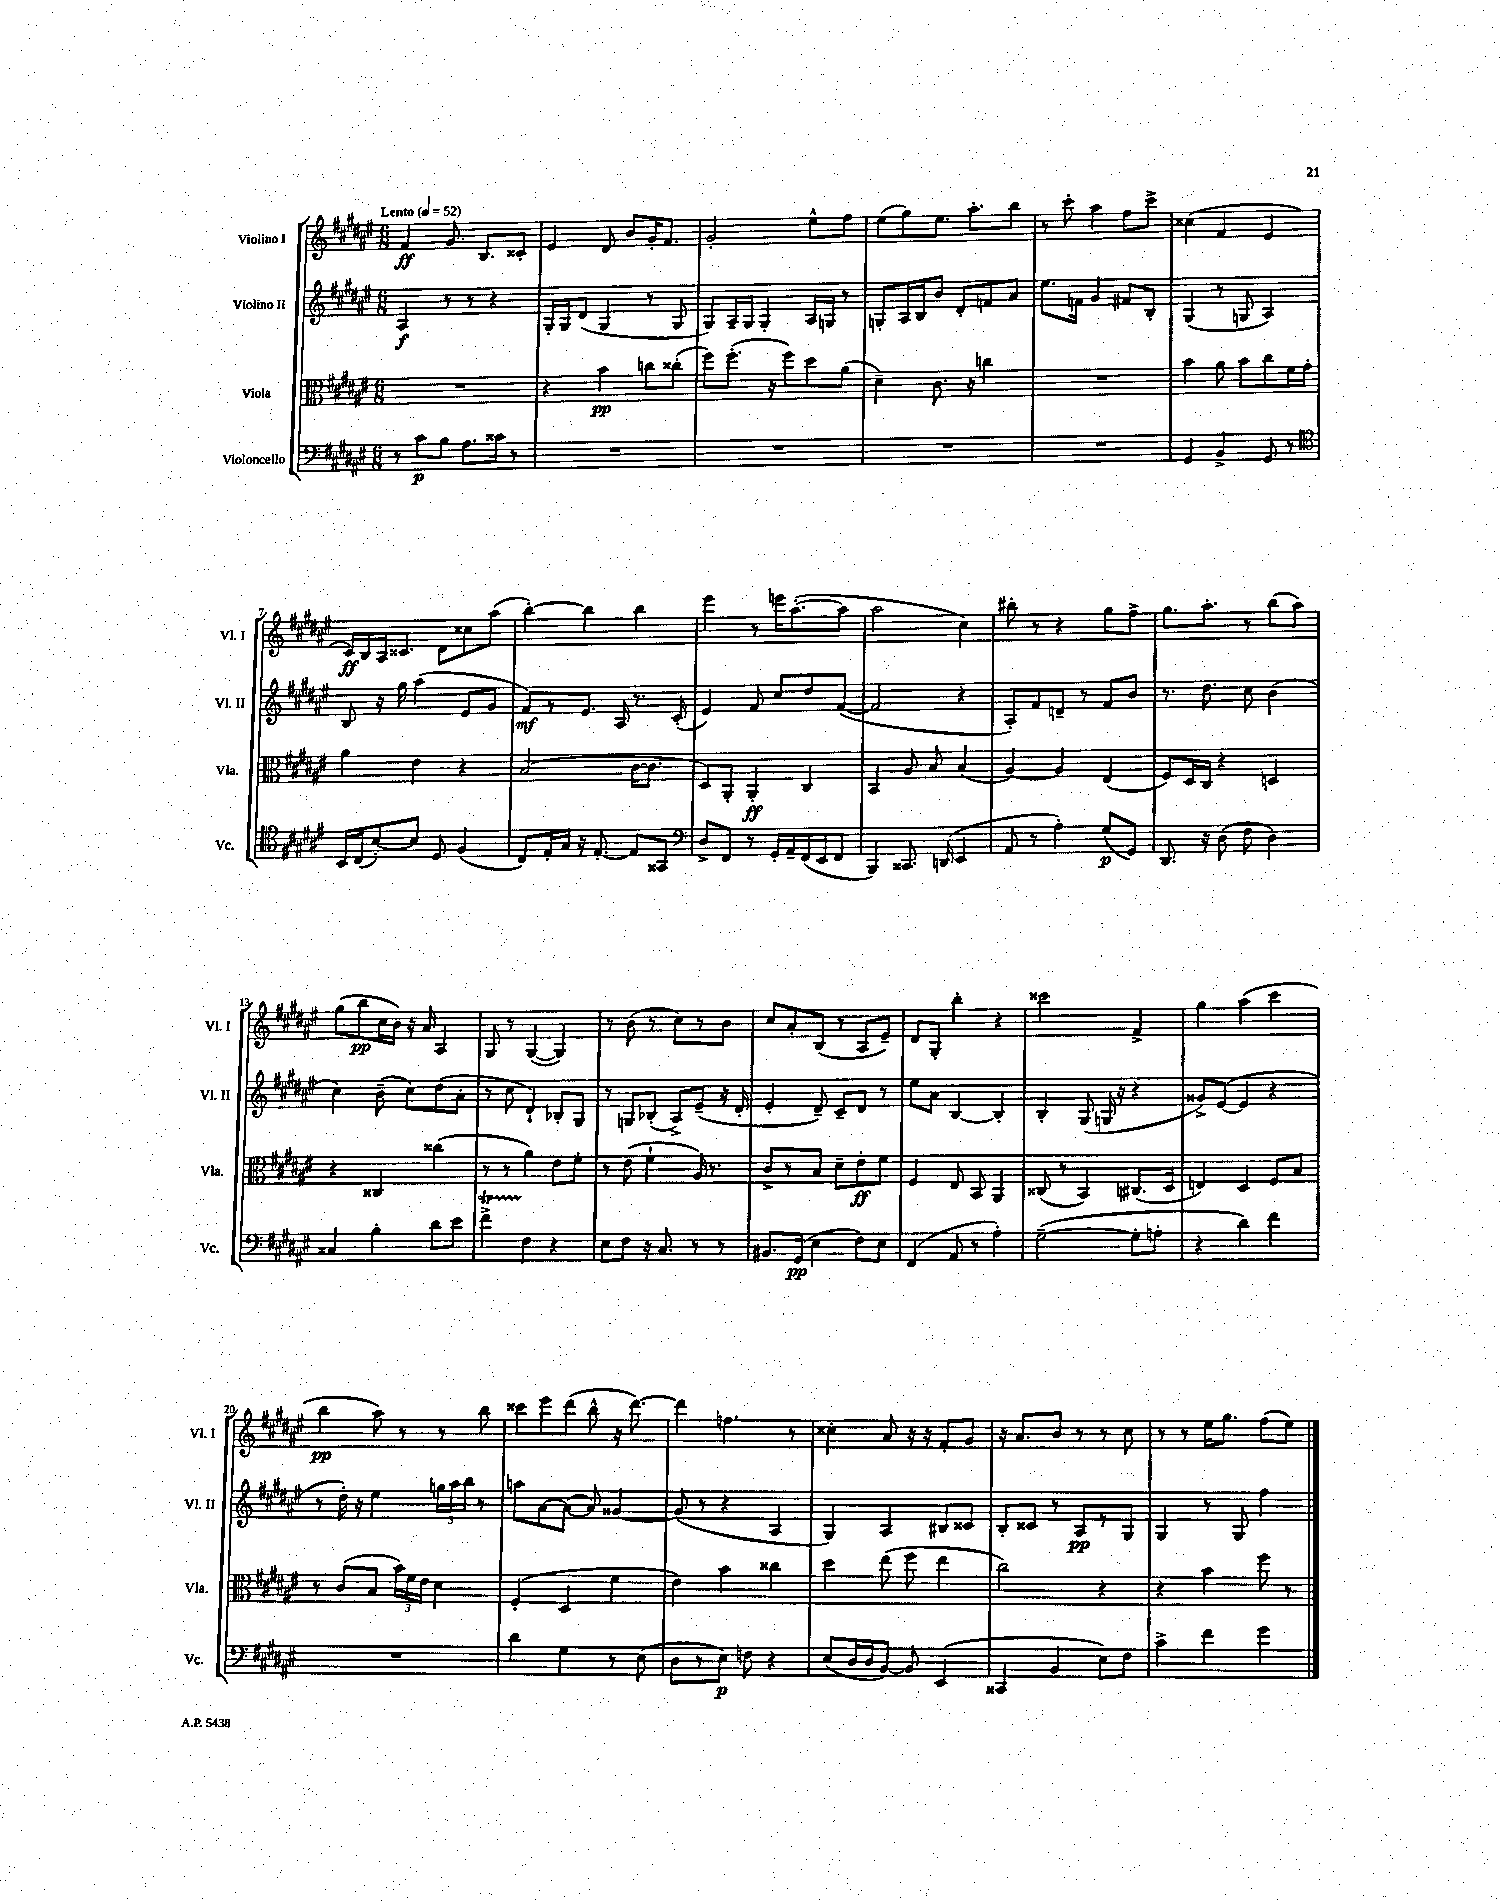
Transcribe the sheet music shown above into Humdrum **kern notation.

**kern	**dynam	**kern	**dynam	**kern	**dynam	**kern	**dynam
*part4	*part4	*part3	*part3	*part2	*part2	*part1	*part1
*staff4	*staff4	*staff3	*staff3	*staff2	*staff2	*staff1	*staff1
*I"Violoncello	*	*I"Viola	*	*I"Violino II	*	*I"Violino I	*
*I'Vc.	*	*I'Vla.	*	*I'Vl. II	*	*I'Vl. I	*
*clefF4	*	*clefC3	*	*clefG2	*	*clefG2	*
*k[f#c#g#d#a#e#]	*	*k[f#c#g#d#a#e#]	*	*k[f#c#g#d#a#e#]	*	*k[f#c#g#d#a#e#]	*
*M6/8	*	*M6/8	*	*M6/8	*	*M6/8	*
*MM52	*	*MM52	*	*MM52	*	*MM52	*
=1	=1	=1	=1	=1	=1	=1	=1
!	!	!	!	!	!	!LO:TX:a:B:t=Lento	!
8r	.	2.r	.	4A#/	f	4f#/	ff
8c#\L	p	.	.	.	.	.	.
8B\J	.	.	.	8r	.	8.g#/	.
8.A#\L	.	.	.	8r	.	.	.
.	.	.	.	.	.	8.B/L	.
.	.	.	.	4r	.	.	.
16c##X\Jk	.	.	.	.	.	.	.
8r	.	.	.	.	.	8c##X'/J	.
=2	=2	=2	=2	=2	=2	=2	=2
2.r	.	4r	.	16G#'/LL	.	4e#/	.
.	.	.	.	16G#/J	.	.	.
.	.	.	.	(8d#/J	.	.	.
.	.	4b\	pp	4G#/	.	8d#/	.
.	.	.	.	.	.	8b/L	.
.	.	8ccn\L	.	8r	.	16g#'/K	.
.	.	.	.	.	.	8.f#/J	.
.	.	(8cc##X'\J	.	8G#/	.	.	.
=3	=3	=3	=3	=3	=3	=3	=3
2.r	.	8ff#\L)	.	8G#/L)	.	2g#'/	.
.	.	(8.ff#'\J	.	16A#~/L	.	.	.
.	.	.	.	16G#/JJ	.	.	.
.	.	.	.	4G#'/	.	.	.
.	.	16r	.	.	.	.	.
.	.	8ff#\L)	.	.	.	.	.
.	.	8dd#\	.	16A#/LL	.	8ee#^^\L	.
.	.	.	.	16Gn/JJ	.	.	.
.	.	(8a#\J	.	8r	.	8ff#\J	.
=4	=4	=4	=4	=4	=4	=4	=4
2.r	.	4d#~\)	.	8Gn'/L	.	(8ee#\L	.
.	.	.	.	16A#/L	.	8gg#\)	.
.	.	.	.	16B/J	.	.	.
.	.	8.c#\	.	8b/J	.	8.ee#\J	.
.	.	.	.	8d#'/L	.	.	.
.	.	16r	.	.	.	8.aa#'\L	.
.	.	4ccn\	.	8fn/	.	.	.
.	.	.	.	8a#/J	.	8bb\J	.
=5	=5	=5	=5	=5	=5	=5	=5
2.r	.	2.r	.	8.ee#\L	.	8r	.
.	.	.	.	.	.	8ccc#'\	.
.	.	.	.	16fn\Jk	.	.	.
.	.	.	.	4g#/	.	4aa#\	.
.	.	.	.	8f#X/L	.	8ff#\L	.
.	.	.	.	8B'/J	.	8ccc#^\J	.
=6	=6	=6	=6	=6	=6	=6	=6
4GG#/	.	4b\	.	(4G#/	.	(4cc##X\	.
4BB^/	.	8a#\	.	8r	.	4f#/	.
.	.	8b\L	.	8Gn/	.	.	.
8GG#/	.	8cc#\	.	4A#/)	.	4e#/	.
8r	.	16f#\L	.	.	.	.	.
.	.	16g#'\JJ	.	.	.	.	.
!!LO:LB:g=z
=7	=7	=7	=7	=7	=7	=7	=7
*clefC4	*	*	*	*	*	*	*
16BB/LL	.	4a#\	.	8B/	.	16c#/LL)	ff
(16C#/J	.	.	.	.	.	16B/	.
[8B'/)	.	.	.	16r	.	16A#/J	.
.	.	.	.	16gg#\	.	8.c##X/J	.
8B/J]	.	4e#\	.	(4aa#\	.	.	.
8D#/	.	.	.	.	.	8d#\L	.
(4F#/	.	4r	.	8e#/L	.	8cc##X\	.
.	.	.	.	8g#/J	.	(8aa#\J	.
=8	=8	=8	=8	=8	=8	=8	=8
8C#/L)	.	(2B/	.	8f#/L)	mf	[4bb'\)	.
16E#'/L	.	.	.	8r	.	.	.
16G#/JJ	.	.	.	.	.	.	.
16r	.	.	.	8.e#/J	.	4bb\]	.
[8.E#'/	.	.	.	.	.	.	.
.	.	.	.	16A#/	.	.	.
8E#/L]	.	[16c#\KL	.	8.r	.	4bb\	.
.	.	8.c#\J]	.	.	.	.	.
8GG##X/J	.	.	.	.	.	.	.
.	.	.	.	(16c#'/	.	.	.
=9	=9	=9	=9	=9	=9	=9	=9
*clefF4	*	*	*	*	*	*	*
8D#^/L	.	8D#/L)	.	4e#/)	.	4eee#\	.
8FF#/J	.	8AA#'/J	.	.	.	.	.
8r	.	4AA#'/	ff	8f#/	.	8r	.
16GG#'/LL	.	.	.	8cc#/L	.	16eeen\KL	.
16AA#~/	.	.	.	.	.	([8.aa#'\	.
(16FF#/	.	4C#/	.	8dd#/	.	.	.
16EE#/J	.	.	.	.	.	.	.
8FF#/J	.	.	.	([8f#/J	.	8aa#\J]	.
=10	=10	=10	=10	=10	=10	=10	=10
4BBB/)	.	4BB/	.	2f#/]	.	2aa#\	.
8.CC##X/	.	8A#/	.	.	.	.	.
.	.	8B/	.	.	.	.	.
(16DDn/	.	.	.	.	.	.	.
4EE#/	.	(4B/	.	4r	.	4cc#\)	.
=11	=11	=11	=11	=11	=11	=11	=11
8AA#/	.	[4A#/)	.	8A#'/L)	.	8bb#X'\	.
8r	.	.	.	8f#/	.	8r	.
4A#'\)	.	4A#/]	.	8dn~/J	.	4r	.
.	.	.	.	8r	.	.	.
(8G#/L	p	(4E#/	.	8f#/L	.	8gg#\L	.
8GG#/J)	.	.	.	8b/J	.	8ff#^\J	.
=12	=12	=12	=12	=12	=12	=12	=12
8.DD#/	.	8F#/L)	.	8.r	.	8.gg#\L	.
.	.	16D#/L	.	.	.	.	.
16r	.	16C#/JJ	.	8.dd#\	.	8.aa#'\J	.
(8D#\	.	4r	.	.	.	.	.
8F#\	.	.	.	8cc#\	.	8r	.
4D#\)	.	4Dn/	.	(4b\	.	(8bb\L	.
.	.	.	.	.	.	8aa#\J)	.
!!LO:LB:g=z
=13	=13	=13	=13	=13	=13	=13	=13
4C##X/	.	4r	.	4cc#\)	.	(8gg#\L	.
.	.	.	.	.	.	8bb\	pp
4B'\	.	4C##X/	.	(8b~\	.	16cc#\L	.
.	.	.	.	.	.	16b\JJ)	.
.	.	.	.	8cc#\L)	.	16r	.
.	.	.	.	.	.	16a#/	.
8d#\L	.	(4cc##X\	.	(8dd#\	.	4A#/	.
8e#\J	.	.	.	8a#'\J	.	.	.
=14	=14	=14	=14	=14	=14	=14	=14
4f#T^\	.	8r	.	8r	.	8G#/	.
.	.	8r	.	8cc#\	.	8r	.
4F#\	.	4a#\)	.	4d#`/)	.	([4G#/	.
4r	.	8e#\L	.	8B-X'/L	.	4G#/])	.
.	.	8f#'\J	.	8G#/J	.	.	.
=15	=15	=15	=15	=15	=15	=15	=15
8E#\L	.	8r	.	8r	.	8r	.
8F#\J	.	(8e#\	.	8Gn/L	.	(8b\	.
16r	.	4f#`\	.	(8B-X'/J	.	8r	.
8.C#/	.	.	.	.	.	.	.
.	.	.	.	8A#^/L)	.	8cc#\L)	.
8r	.	16A#/)	.	(8e#~/J	.	8r	.
.	.	8.r	.	.	.	.	.
8r	.	.	.	16r	.	8b\J	.
.	.	.	.	16d#'/	.	.	.
=16	=16	=16	=16	=16	=16	=16	=16
8.BB#X/L	.	8c#^/L	.	4e#'/	.	8cc#/L	.
.	.	8r	.	.	.	8a#'/	.
(16GG#/Jk	pp	.	.	.	.	.	.
4E#\	.	8B/J	.	8d#~/)	.	(8B/J	.
.	.	8d#~\L	.	8c#~/L	.	8r	.
8F#\L)	.	8e#'\	ff	8d#/J	.	8A#/L	.
8E#\J	.	8f#\J	.	8r	.	8e#~/J)	.
=17	=17	=17	=17	=17	=17	=17	=17
(4FF#/	.	4F#/	.	8ee#\L	.	8d#/L	.
.	.	.	.	8a#\J	.	8G#'/J	.
8AA#/	.	8E#/	.	[4B/	.	4bb'\	.
8r	.	8BB/	.	.	.	.	.
4A#'\)	.	4AA#/	.	4B'/]	.	4r	.
=18	=18	=18	=18	=18	=18	=18	=18
([2G#~\	.	(8C##X/	.	4B'/	.	2ccc##X\	.
.	.	8r	.	.	.	.	.
.	.	4BB/)	.	(8G#/	.	.	.
.	.	.	.	16Gn/	.	.	.
.	.	.	.	16r	.	.	.
8G#'\L]	.	(8.C#X/L	.	4r	.	4f#^/	.
8An'\J	.	.	.	.	.	.	.
.	.	16D#/Jk	.	.	.	.	.
=19	=19	=19	=19	=19	=19	=19	=19
4r	.	4En/)	.	8g##X^/L)	.	4gg#\	.
.	.	.	.	([8e#/J	.	.	.
4d#\)	.	4D#/	.	4e#/]	.	(4aa#\	.
4f#\	.	8F#/L	.	4r	.	4ccc#\	.
.	.	8B/J	.	.	.	.	.
!!LO:LB:g=z
=20	=20	=20	=20	=20	=20	=20	=20
2.r	.	8r	.	8r	.	4bb\	pp
.	.	(8c#/L	.	16dd#'\)	.	.	.
.	.	.	.	16r	.	.	.
.	.	8B/J	.	4ee#\	.	8aa#\)	.
.	.	24b\LL)	.	.	.	8r	.
.	.	24f#\	.	.	.	.	.
.	.	24e#\JJ	.	.	.	.	.
.	.	4d#\	.	24ggn\LL	.	8r	.
.	.	.	.	24aa#\	.	.	.
.	.	.	.	24bb\JJ	.	.	.
.	.	.	.	8r	.	8bb\	.
=21	=21	=21	=21	=21	=21	=21	=21
4d#\	.	(4F#'/	.	8aan\L	.	8ccc##X\L	.
.	.	.	.	[8a#\	.	8eee#\	.
4G#\	.	4D#/	.	(8a#\J_	.	(8ddd#\J	.
.	.	.	.	8a#/])	.	8bb^^\	.
8r	.	4f#\	.	[4g##X/	.	16r	.
.	.	.	.	.	.	[8.ddd#\)	.
(8E#\	.	.	.	.	.	.	.
=22	=22	=22	=22	=22	=22	=22	=22
8D#\L	.	4e#\)	.	(8g##/]	.	4ddd#\]	.
8r	.	.	.	8r	.	.	.
8E#\J)	p	4b\	.	4r	.	4.ffn\	.
8Fn\	.	.	.	.	.	.	.
4r	.	4cc##X\	.	4A#/	.	.	.
.	.	.	.	.	.	8r	.
=23	=23	=23	=23	=23	=23	=23	=23
(8E#/L	.	4dd#\	.	4G#/)	.	4cc##X'\	.
16D#/L	.	.	.	.	.	.	.
16D#/J	.	.	.	.	.	.	.
[8BB/J)	.	(8ee#\	.	4A#/	.	8a#/	.
8BB/]	.	8ff#\	.	.	.	16r	.
.	.	.	.	.	.	16r	.
(4EE#/	.	4ee#\	.	8B#X/L	.	8f#'/L	.
.	.	.	.	8c##X/J	.	8g#/J	.
=24	=24	=24	=24	=24	=24	=24	=24
4CC##X/	.	2cc#\)	.	8B'/L	.	16r	.
.	.	.	.	.	.	8.a#/L	.
.	.	.	.	8c##X/J	.	.	.
4BB/	.	.	.	8r	.	8b/J	.
.	.	.	.	8A#/L	pp	8r	.
8E#\L)	.	4r	.	8r	.	8r	.
8F#\J	.	.	.	8G#/J	.	8cc#\	.
=25	=25	=25	=25	=25	=25	=25	=25
4c#^\	.	4r	.	4G#/	.	8r	.
.	.	.	.	.	.	8r	.
4f#\	.	4b\	.	8r	.	16ee#\KL	.
.	.	.	.	.	.	8.gg#\J	.
.	.	.	.	8G#/	.	.	.
4g#\	.	8ff#\	.	4ff#\	.	(8ff#\L	.
.	.	8r	.	.	.	8ee#\J)	.
==	==	==	==	==	==	==	==
*-	*-	*-	*-	*-	*-	*-	*-
